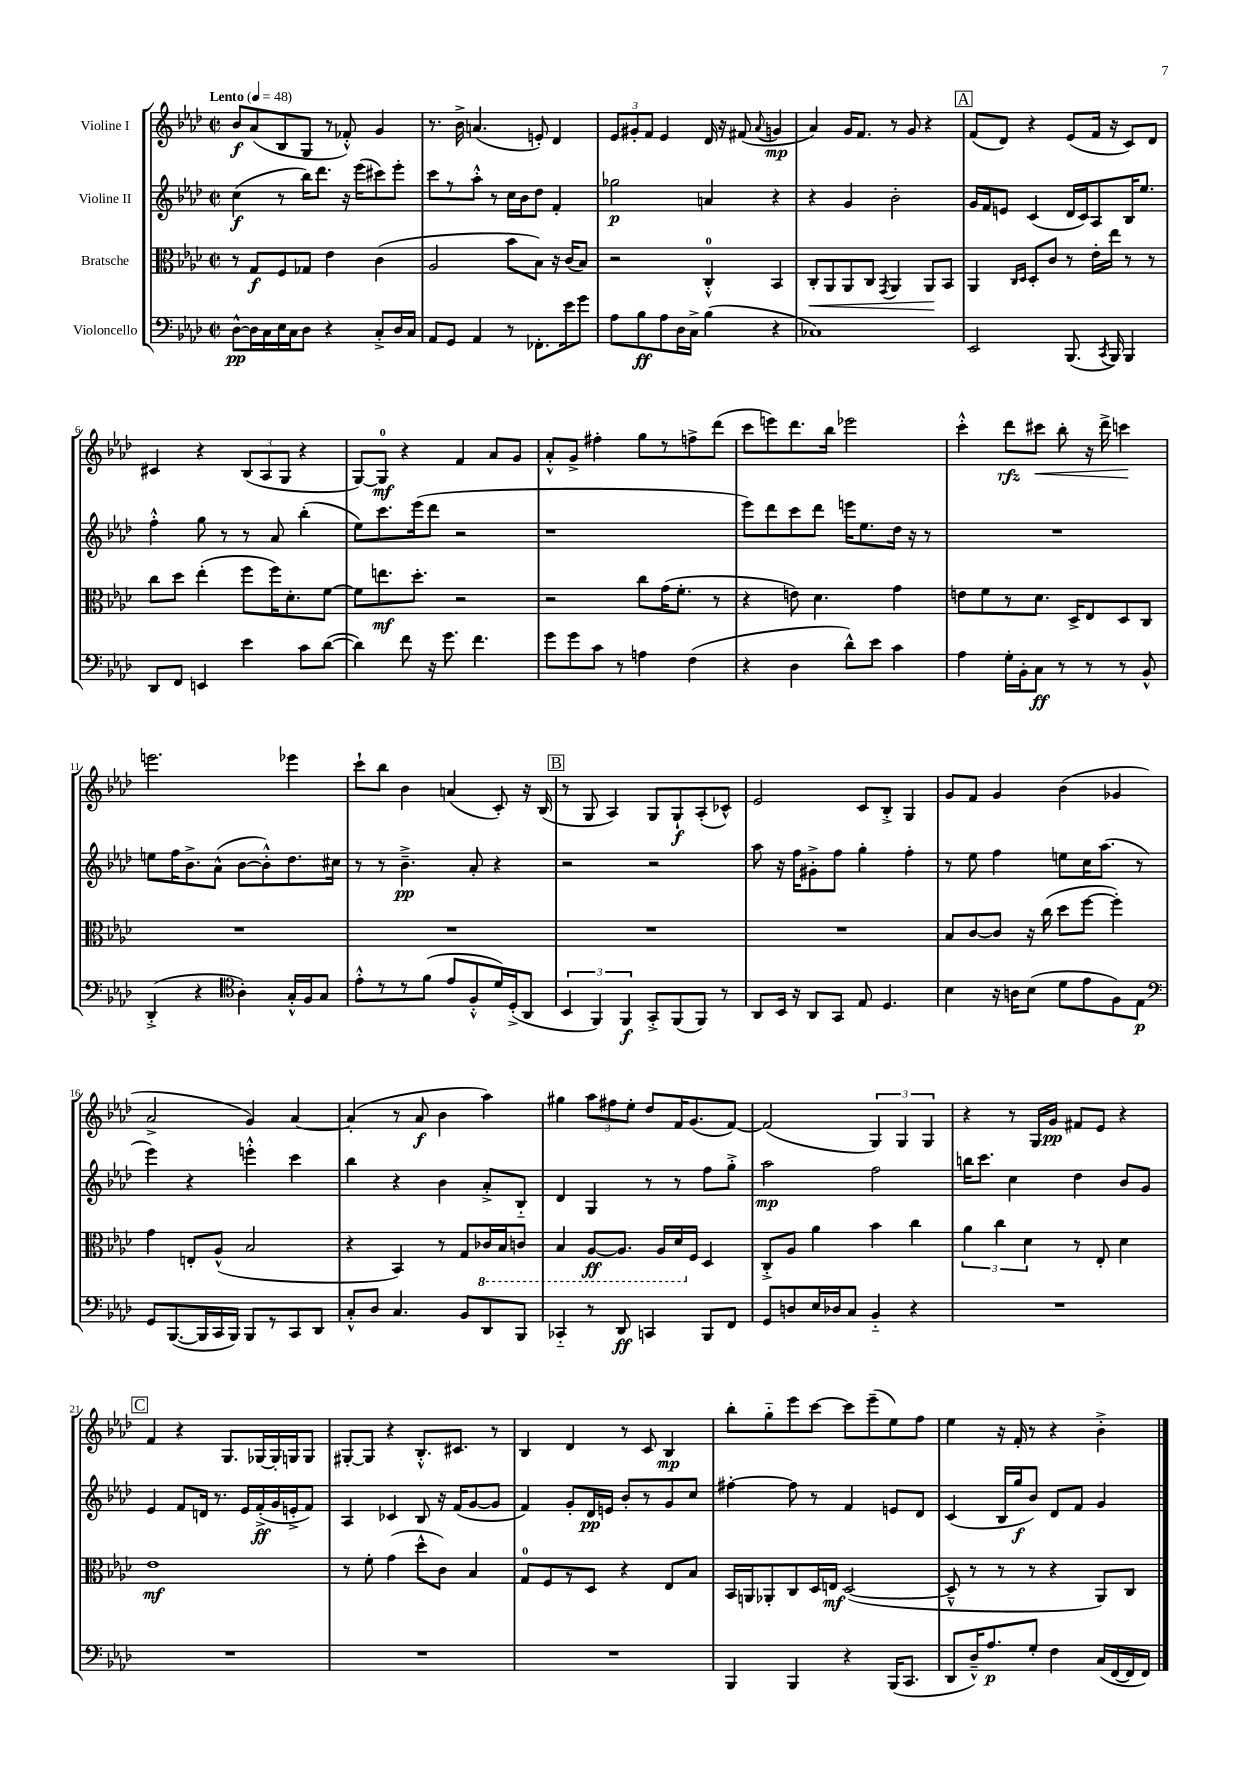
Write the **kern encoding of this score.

**kern	**kern	**kern	**kern
*staff4	*staff3	*staff2	*staff1
*clefF4	*clefC3	*clefG2	*clefG2
*k[b-e-a-d-]	*k[b-e-a-d-]	*k[b-e-a-d-]	*k[b-e-a-d-]
*M2/2	*M2/2	*M2/2	*M2/2
*met(c|)	*met(c|)	*met(c|)	*met(c|)
*MM48	*MM48	*MM48	*MM48
[8D-^^	8r	(4cc	8b-
16D-]	8G	.	(8a-
16C	.	.	.
16E-	8F	8r	8B-
16C	.	.	.
8D-	8G-	16bb-)	8G
.	.	8.ddd-	.
4r	4e-	.	8r
.	.	16r	8f-'^^)
.	.	(16eee-	.
8C'^	(4c	8ccc#)	4g
16D-	.	8eee-'	.
16C	.	.	.
=	=	=	=
8AA-	2A-	8ccc	8.r
8GG	.	8r	.
.	.	.	16b-^
4AA-	.	8aa-'^^	(4.a
.	.	8r	.
8r	8b-	16cc	.
.	.	16b-	.
8.FF-'	8B-)	8dd-	8e')
.	16r	4f'	4d-
16e-	(16c	.	.
8g	8B-)	.	.
=	=	=	=
8A-	2r	2gg-	12e-
.	.	.	12g#'
8B-	.	.	.
.	.	.	12f
8A-	.	.	4e-
16D-	.	.	.
16C^	.	.	.
(4B-	4C'^^	4a	16d-
.	.	.	16r
.	.	.	(8f#
.	.	.	8qqa-
4r	4BB-	4r	4g
=	=	=	=
1C-)	8C'	4r	4a-)
.	8AA-	.	.
.	8AA-	4g	16g
.	.	.	8.f
.	8C	.	.
.	8qGG	.	.
.	4AA-	2b-'	8r
.	.	.	8g
.	8AA-	.	4r
.	8BB-	.	.
=	=	=	=
2EE-	4AA-	16g	(8f
.	.	16f	.
.	.	8e	8d-)
.	16qqC	.	.
.	16qqD-	.	.
.	8D-'	(4c	4r
.	8c	.	.
(8.BBB-	8r	16d-	(8e-
.	.	16c)	.
.	16e-'	8A-	16f
8qCC	.	.	.
16BBB-)	16ee-	.	16r
4BBB-	8r	16B-	8c)
.	.	8.ee-	.
.	8r	.	8d-
=	=	=	=
8DD-	8cc	4ff'^^	4c#
8FF	8dd-	.	.
4EE	(4ee-'	8gg	4r
.	.	8r	.
4e-	8ff	8r	(12B-
.	.	.	12A-
.	16ff)	8a-	.
.	.	.	12G
.	8.d-'	.	.
8c	.	(4bb-'	4r
([8d-	[8f	.	.
=	=	=	=
4d-])	8f]	8ee-)	[8G)
.	8.ee	8.ccc	8G]
8f	.	.	4r
.	8.dd-'	(16eee-	.
16r	.	8ddd-	.
8.g	.	.	.
.	2r	2r	4f
4.f	.	.	.
.	.	.	8a-
.	.	.	8g
=	=	=	=
8g	2r	1r	8a-'^^
8g	.	.	8g^
8c	.	.	4ff#'
8r	.	.	.
4A	8cc	.	8gg
.	(16g	.	8r
.	8.f'	.	.
(4F	.	.	8ff^
.	8r	.	(8ddd-
=	=	=	=
4r	4r	8eee-)	8ccc
.	.	8ddd-	8eee)
4D-	8e)	8ccc	8.ddd-
.	4.d-	8ddd-	.
.	.	.	16bb-
8d-^^)	.	16eee	2eee-
.	.	8.ee-	.
8e-	.	.	.
4c	4g	16dd-	.
.	.	16r	.
.	.	8r	.
=	=	=	=
4A-	8e	1r	4ccc'^^
.	8f	.	.
16G'	8r	.	8ddd-
16BB-'	.	.	.
8C	8.d-	.	8ccc#
8r	.	.	8bb-'
.	16D-^	.	.
8r	8E-	.	16r
.	.	.	16ddd-^
8r	8D-	.	4ccc
8BB-^^	8C	.	.
=	=	=	=
(4DD-'^	1r	8ee	2.eee
.	.	16ff	.
.	.	8.b-^	.
4r	.	.	.
.	.	(8a-^^	.
*clefC4	*	*	*
4A-')	.	[8b-	.
.	.	8b-'^^])	.
16G'^^	.	8.dd-	4eee-
16F	.	.	.
8G	.	.	.
.	.	16cc#	.
=	=	=	=
8e-'^^	1r	8r	8ccc`
8r	.	8r	8bb-
8r	.	4.b-~^	4b-
(8f	.	.	.
8e-	.	.	(4a
8F'^^	.	8a-'	.
16d-)	.	4r	8c')
(16D-'^	.	.	.
8AA-	.	.	16r
.	.	.	(16B-
=	=	=	=
6BB-	1r	2r	8r
.	.	.	8G
6FF)	.	.	.
.	.	.	4A-)
6FF	.	.	.
8GG'^	.	2r	8G
(8FF	.	.	8G`
8FF)	.	.	(8A-'
8r	.	.	8c-^^)
=	=	=	=
8AA-	1r	8aa-	2e-
16BB-	.	16r	.
16r	.	16ff	.
8AA-	.	8g#'^	.
8GG	.	8ff	.
8E-	.	4gg'	8c
4.D-	.	.	8B-'^
.	.	4ff'	4G
=	=	=	=
4B-	8B-	8r	8g
.	[8c	8ee-	8f
16r	8c]	4ff	4g
16A	.	.	.
(8B-	16r	.	.
.	(16cc	.	.
8d-	8dd-	8ee	(4b-
8e-	[8ff	16cc	.
.	.	(8.aa-	.
8F)	4ff'])	.	4g-
8E-	.	8r	.
=	=	=	=
*clefF4	*	*	*
8GG	4g	4eee-)	2a-^
([8.BBB-	.	.	.
.	8E'	4r	.
16BBB-]	.	.	.
16CC	(8A-^^	.	.
16BBB-)	.	.	.
8BBB-	2B-	4eee'^^	4g)
8r	.	.	.
8CC	.	4ccc	[4a-
8DD-	.	.	.
=	=	=	=
8C'^^	4r	4bb-	(4a-']
8D-	.	.	.
4.C	4BB-)	4r	8r
.	.	.	8a-
.	8r	4b-	4b-
8BB-	8G	.	.
8DD-	16C-	8a-'^	4aa-)
.	16BB-	.	.
8BBB-	8C	8B-'~	.
=	=	=	=
4CC-'~	4BB-	4d-	4gg#
8r	[8AA-	4G	12aa-
.	.	.	12ff#
8DD-	8.AA-]	.	.
.	.	.	12ee-'
4CC	.	8r	8dd-
.	16AA-	.	.
.	16D-	8r	16f
.	16F	.	(8.g
8BBB-	4D-	8ff	.
8FF	.	8gg'^	[8f)
=	=	=	=
8GG	8C'^	2aa-	(2f]
8D	8A-	.	.
16E-	4a-	.	.
16D-	.	.	.
8C	.	.	.
4BB-'~	4b-	2ff	6G)
.	.	.	6G
4r	4cc	.	.
.	.	.	6G
=	=	=	=
1r	6a-	16bb	4r
.	.	8.ccc	.
.	6cc	.	.
.	.	4cc	8r
.	6d-	.	.
.	.	.	16G
.	.	.	16g
.	8r	4dd-	8f#
.	8E-'	.	8e-
.	4d-	8b-	4r
.	.	8g	.
=	=	=	=
1r	1e-	4e-	4f
.	.	8f	4r
.	.	16d	.
.	.	8.r	.
.	.	.	8.G
.	.	16e-	.
.	.	(16f'^	[16G-
.	.	16g	16G-']
.	.	16e'^	16G
.	.	8f)	8G
=	=	=	=
1r	8r	4A-	[8G#'
.	8f'	.	8G#]
.	(4g	4c-	4r
.	8dd-^^	8B-	8.B-'^^
.	8c)	16r	.
.	.	(16f	8.c#
.	4B-	[8g	.
.	.	8g]	8r
=	=	=	=
1r	8G	4f)	4B-
.	8F	.	.
.	8r	8g'	4d-
.	8D-	16d-	.
.	.	16e	.
.	4r	8b-'	8r
.	.	8r	8c
.	8E-	8g	4B-
.	8B-	8cc	.
=	=	=	=
4BBB-	16BB-	[4ff#'	8bb-'
.	16AA	.	.
.	8AA-'	.	8gg'~
4BBB-	8C	8ff#]	8eee-
.	16D-	8r	[8ccc
.	16E	.	.
4r	([2D-	4f	8ccc]
.	.	.	(8eee-~
(16BBB-	.	8e	8ee-)
8.CC	.	.	.
.	.	8d-	8ff
=	=	=	=
8DD-	8D-~^^]	(4c	4ee-
16D-~^^)	8r	.	.
8.A-	.	.	.
.	8r	16B-	16r
.	.	16gg	16f'
8G'	8r	8b-)	8r
4F	4r	8d-	4r
.	.	8f	.
(16C	8AA-)	4g	4b-'^
[16FF	.	.	.
16FF]	8C	.	.
16FF)	.	.	.
==	==	==	==
*-	*-	*-	*-
